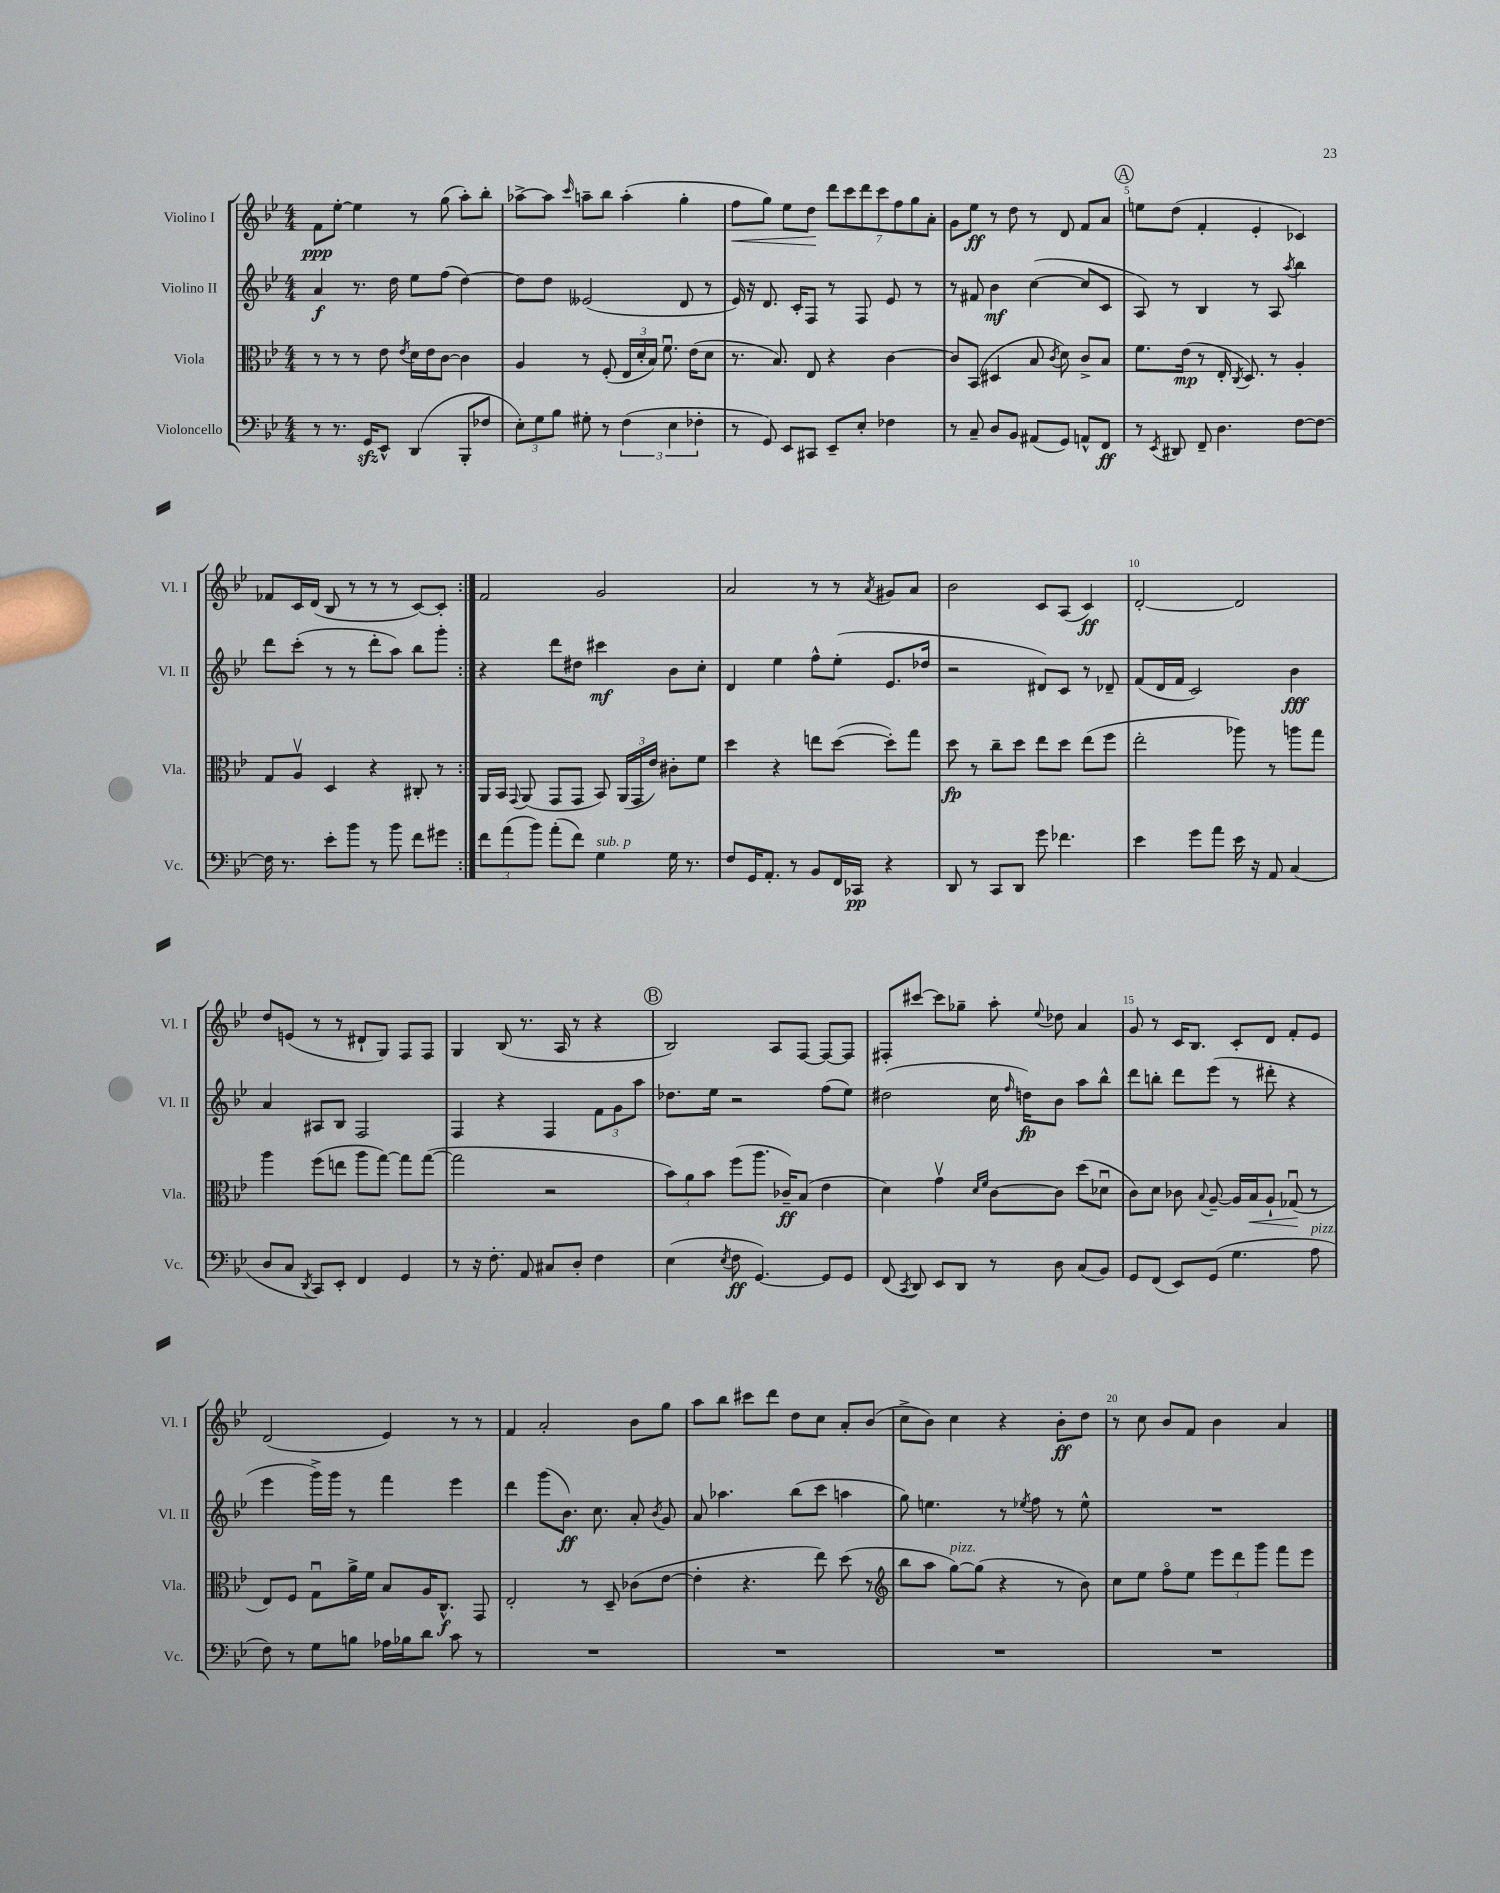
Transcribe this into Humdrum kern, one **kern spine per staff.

**kern	**kern	**kern	**kern
*staff4	*staff3	*staff2	*staff1
*clefF4	*clefC3	*clefG2	*clefG2
*k[b-e-]	*k[b-e-]	*k[b-e-]	*k[b-e-]
*M4/4	*M4/4	*M4/4	*M4/4
8r	8r	4a/	8f\L
8.r	8r	.	[8ee-'\J
.	8r	8.r	4ee-\]
16GG/LK	.	.	.
8EE-^^/J	8e-\	.	.
.	.	16dd\	.
.	8qe-/	.	.
(4DD/	16d\LL	8ee-\L	8r
.	16e-\J	.	.
.	[8c\J	(8ff\J	(8gg\
8BBB-'/L	4c\]	[4dd\)	8aa'\L)
8F-/J	.	.	8bb-'\J
=	=	=	=
12E-'\L)	4A/	8dd\]L	[8aa-^\L
12G\	.	.	.
.	.	8dd\J	8aa-\]J
12B-\J	.	.	.
.	.	.	16qqccc/
8G#'\	8r	(2e--/	8aa~\L
8r	(8F'/	.	8bb-\J
(6F\	24E-/LL	.	(4aa'\
.	24d'/	.	.
.	24B-/JJ)	.	.
.	8.fu\	.	.
6E-\	.	.	.
.	.	8d/	4gg'\
.	(16e-\LK	.	.
6F-'\	.	.	.
.	8d\J	8r	.
=	=	=	=
8r	8.r	16e-/)	8ff\L
.	.	16r	.
8GG/)	.	8.d/	8gg\J)
.	8.B-/)	.	.
8EE-/L	.	.	8ee-\L
.	.	16c'/LK	.
8CC#/J	8E-/	8F/J	8dd\J
8EE-~/L	4r	8r	14ddd\L
.	.	.	14ccc\
8E-'/J	.	8F/	.
.	.	.	14ddd\
.	.	.	14ccc\
4F-\	[4c\	8e-/	.
.	.	.	14ff\
.	.	.	14gg\
.	.	8r	.
.	.	.	14a'\J
=	=	=	=
8r	8c/]L	8r	8g\L
8C~/	(8BB-/J	8f#/	8ee-\J
8D/L	4D#/	4b-\	8r
8BB-/J	.	.	8dd\
(8AA#/L	8B-/	([4cc\	8r
.	8qc/	.	.
8GG/J)	8d\)	.	8d/
8AA^^/L	8c^/L	8cc/]L	8f/L
8FF/J	8B-/J	8c/J	8a/J
=	=	=	=
8r	8.f\L	8A/)	8ee\L
8qEE-/	.	.	.
8DD#/	.	8r	(8dd\J
.	(16e-\Jk	.	.
8FF~/	8r	4B-/	4f'/
4.D\	16E-'/	.	.
.	8qC/	.	.
.	8.D/)	.	.
.	.	8r	4e-'/
.	8r	8A/	.
.	.	8qaa/	.
[8F\L	4A'/	4bb-\	4c-/)
8F\_J	.	.	.
=	=	=	=
16F\]	8G/L	8ddd\L	8f-/L
8.r	.	.	.
.	8Av/J	(8ccc'\J	16c/L
.	.	.	(16d/JJ
8e-'\L	4D/	8r	8B-/
8b-\J	.	8r	8r
8r	4r	8ddd'\L	8r
8b-\	.	8aa\J)	8r
8f\L	8C#'/	8bb-\L	[8c/L)
8g#\J	8r	8ggg'\J	8c'/]J
=:|!	=:|!	=:|!	=:|!
12f\L	16AA/LL	4r	2f/
.	16BB-/JJ	.	.
(12a\	.	.	.
.	8qqGG/	.	.
.	(8AA/	.	.
12b-\J)	.	.	.
(8a'\L	8GG/L	8ddd\L	.
8f\J)	8GG/J	8dd#\J	.
4G\	8BB-/)	4ccc#\	2g/
.	(24AA/LL	.	.
.	24GG/	.	.
.	24e-/JJ)	.	.
16G\	8c#'\L	8b-\L	.
8.r	.	.	.
.	8f\J	8cc'\J	.
=	=	=	=
8F/L	4dd\	4d/	2a/
16GG/K	.	.	.
8.AA'/J	.	.	.
.	4r	4ee-\	.
8r	.	.	.
8BB-/L	8ee\L	8ff^^\L	8r
16FF/L	([8dd\J	(8ee-'\J	8r
16CC-/JJ	.	.	.
.	.	.	8qa/
4r	8dd'\]L)	8.e-/L	8g#/L
.	8gg\J	.	8a/J
.	.	16dd-/Jk	.
=	=	=	=
8DD/	8dd\	2r	2b-\
8r	8r	.	.
8CC/L	8cc~\L	.	.
8DD/J	8dd\J	.	.
8g\	8ee-\L	8d#/L)	8c/L
4.f-\	8dd\J	8c/J	(8A/J
.	(8ee-\L	8r	4c/)
.	8ff\J	8d-~/	.
=	=	=	=
4e-\	2ee-'\	(8f/L	[2d'/
.	.	16d/L	.
.	.	16f/JJ	.
8g\L	.	2c/)	.
8a\J	.	.	.
16e-\	8aa-\)	.	2d/]
16r	.	.	.
8AA/	8r	.	.
(4C/	8aa\L	4b-\	.
.	8gg\J	.	.
=	=	=	=
8D/L	4aa\	4a/	8dd/L
8C/J	.	.	(8e/J
8qDD/	.	.	.
8CC/L)	(8ff\L	8A#/L	8r
8EE-'/J	8ee\J	8B-/J	8r
4FF/	8aa\L	2F/	8d#`/L
.	[8gg\J)	.	8G/J)
4GG/	8gg\]L	.	8F/L
.	([8gg\J	.	8F/J
=	=	=	=
8r	2gg\]	4F/	4G/
16r	.	.	.
8.F'\	.	.	.
.	.	4r	(8B-/
8AA/	.	.	8.r
8C#/L	2r	4F/	.
.	.	.	16A/
8D'/J	.	.	8r
4F\	.	12f\L	4r
.	.	12g\	.
.	.	12aa\J	.
=	=	=	=
(4E-\	12b-\L)	8.dd-\L	2B-/)
.	12a\	.	.
.	12b-\J	.	.
.	.	16ee-\Jk	.
8qE-/	.	.	.
8F\	(8ff\L	2r	.
[4.GG/)	8.aa\J	.	.
.	.	.	8A/L
.	16c-~/LK)	.	.
.	(8B-/J	.	[8F/J
8GG/]L	4e-\	(8ff\L	8F/_L
8GG/J	.	8ee-\J)	8F/]J
=	=	=	=
(8FF/	4d\)	(2dd#\	8F#'/L
8qCC/	.	.	.
8DD/)	.	.	[8ccc#/J
8EE-/L	4gv\	.	8ccc#\]L
8DD/J	.	.	8gg-~\J
.	16qqd/LL	.	.
.	16qqf/JJ	.	.
8r	[8c\L	16cc\	8aa'\
.	.	16qqff/	.
.	.	16dd\LK)	.
.	.	.	8qqee-/
8D\	8c\]J	8b-\J	8dd-\
(8C/L	(8dd\L	8aa\L	4a/
8BB-/J)	8d-u\J	8bb-^^\J	.
=	=	=	=
8GG/L	8c\L)	8ddd\L	8g/
(8FF/J	8d\J	8bb'\J	8r
8EE-/L)	8c-\	8ddd\L	16c/LK
.	.	.	8.B-/J
.	8qqB-/	.	.
(8GG/J	[8A~/	(8eee-\J	.
4.G\	16A/]LL	8r	8c'/L
.	16B-/J	.	.
.	8A`/J	8ddd#'\	8d/J
.	(8G-u/	4r	8f'/L
8A\	8r	.	8e-/J
=	=	=	=
8F\)	8E-/L)	4eee-\	(2d/
8r	8F/J	.	.
8G\L	8Gu\L	16ggg^\LL)	.
.	.	16ggg\JJ	.
8B\J	16a^\L	8r	.
.	16f\JJ	.	.
16A-\LL	8B-/L	4fff\	4e-/)
16B-\J	.	.	.
8d\J	16A/K	.	.
.	8.C^^/J	.	.
8c\	.	4eee-\	8r
8r	8GG/	.	8r
=	=	=	=
1r	2E-'/	4ddd\	4f/
.	.	(8ggg\L	2a'/
.	.	8.b-\J)	.
.	8r	.	.
.	.	8.cc\	.
.	8D~/	.	.
.	(8c-\L	8a'/	8b-\L
.	.	8qb-/	.
.	[8e-\J	8g/	8gg\J
=	=	=	=
1r	4e-'\]	8a/	8aa\L
.	.	4.aa-\	8bb-\J
.	4.r	.	8ccc#\L
.	.	.	8ddd\J
.	.	(8bb-\L	8dd\L
.	8ee-\)	8ccc\J	8cc\J
.	(8dd\	4aa\	8a'/L
.	8r	.	(8b-/J
=	=	=	=
*	*clefG2	*	*
1r	8bb-\L	8gg\)	8cc^\L
.	8aa\J	4.ee\	8b-\J)
.	[8gg\L)	.	4cc\
.	(8gg\]J	.	.
.	4r	8r	4r
.	.	8qee-/	.
.	.	8ff\	.
.	8r	8r	8b-'\L
.	8b-\)	8ee-^^\	8dd\J
=	=	=	=
1r	8cc\L	1r	8r
.	8ee-\J	.	8cc\
.	8ffo\L	.	8b-/L
.	8ee-\J	.	8f/J
.	12eee-\L	.	4b-\
.	12ddd\	.	.
.	12ggg\J	.	.
.	8fff\L	.	4a/
.	8eee-\J	.	.
==	==	==	==
*-	*-	*-	*-
